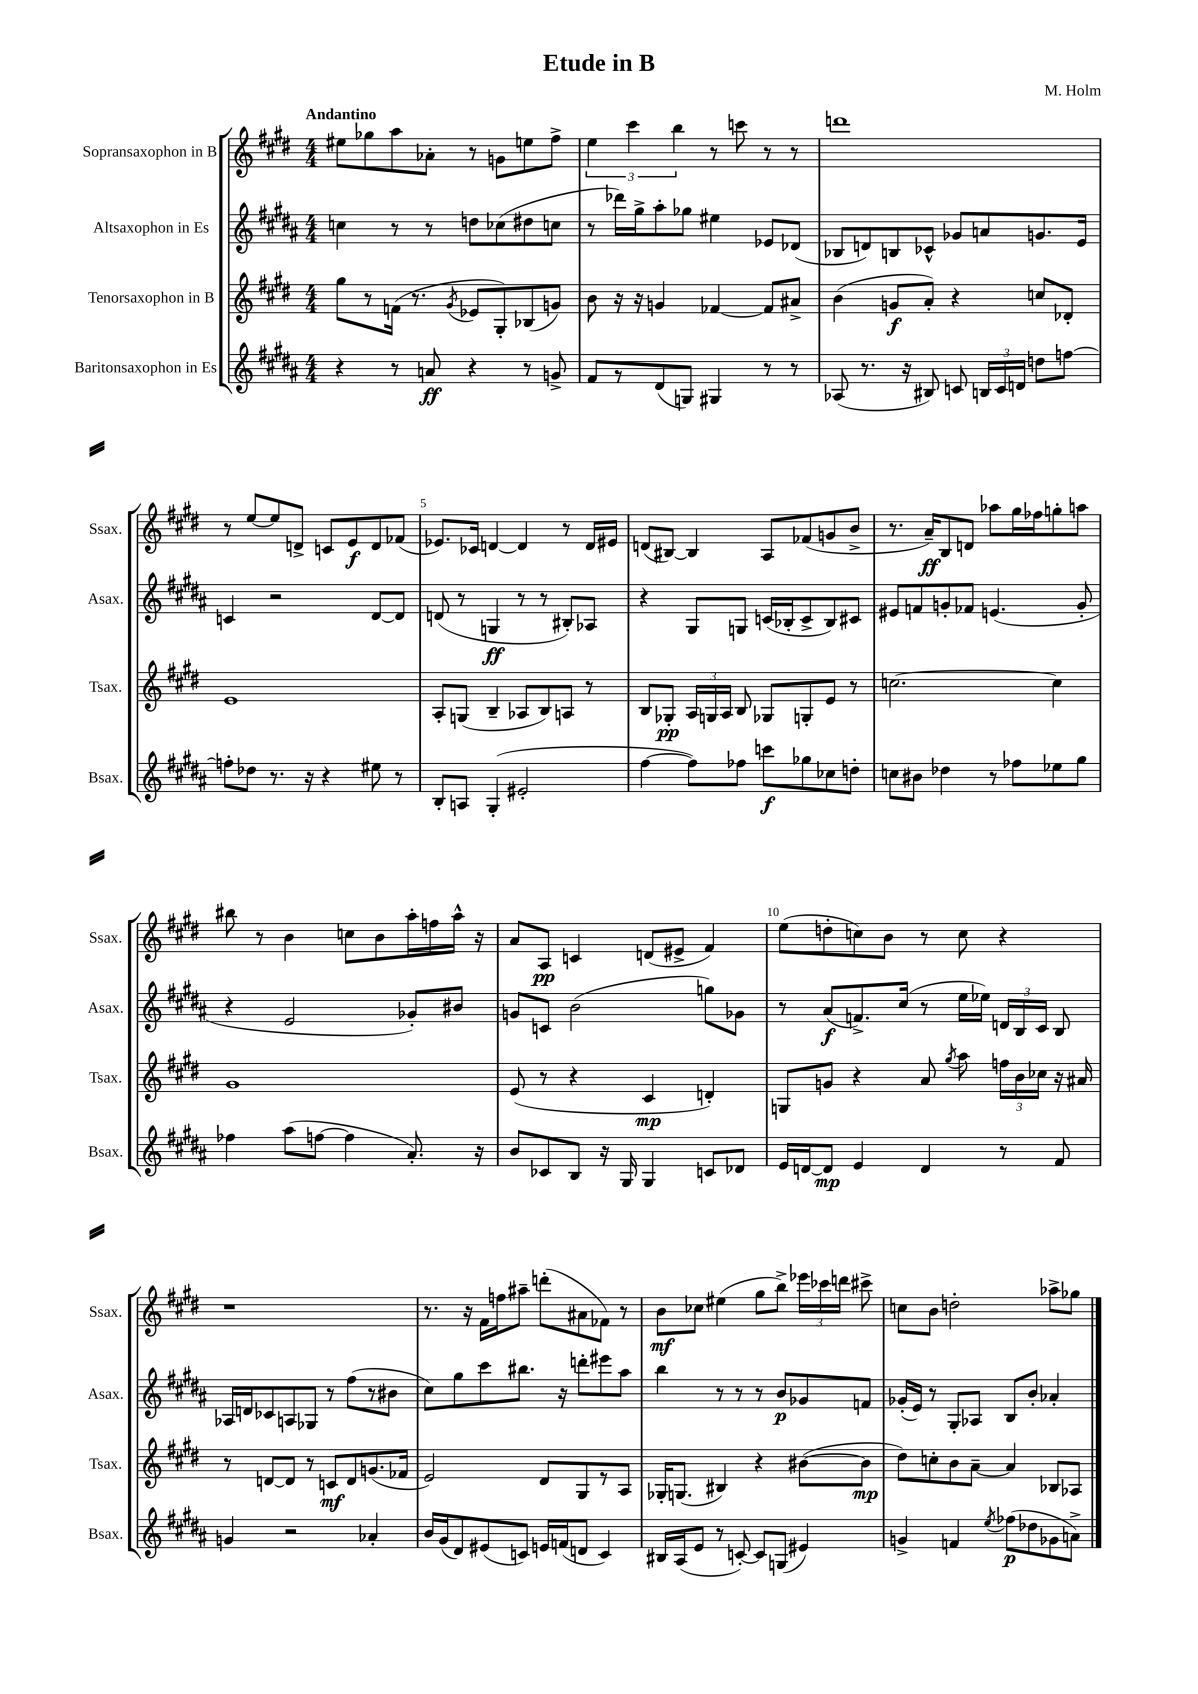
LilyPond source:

\header { title = "Etude in B" composer = "M. Holm" }
<<
\new StaffGroup <<
\new Staff = "s0" \with { instrumentName = "Sopransaxophon in B" shortInstrumentName = "Ssax." } {
    \clef treble \key e \major \numericTimeSignature \time 4/4 \tempo "Andantino"
    \autoBeamOff eis''8[ ges''8 a''8 aes'8]-. r8 g'8[ e''8 fis''8]-> |
    \tuplet 3/2 { e''4 cis'''4 b''4 } r8 c'''8 r8 r8 |
    d'''1 |
    r8 e''8[~ e''8 d'8]-> c'8[ e'8\f d'8 fes'8]( |
    ees'8.[) ces'16] d'4~ d'4 r8 d'16[ eis'16] |
    d'8[( bis8]~) bis4 a8[ fes'8( g'8 b'8]-> |
    r8. a'16[--\ff) b8 d'8] aes''8[ gis''16 fes''16 g''8-. a''8] |
    bis''8 r8 b'4 c''8[ b'8 a''16-. f''16 a''16]-^ r16 |
    a'8[ a8]\pp c'4 d'8[( eis'8]-> fis'4) |
    e''8[( d''8-. c''8) b'8] r8 c''8 r4 |
    r1 |
    r8. r16 fis'16[ f''16 ais''8]-- d'''8[-.( ais'8 fes'8]) r8 |
    b'8[\mf ces''8] eis''4( gis''8[ b''8]->) \tuplet 3/2 { ees'''16[ ces'''16 d'''16] } cis'''8-> |
    c''8[ b'8] d''2-. aes''8[-> ges''8] \bar "|." |
}
\new Staff = "s1" \with { instrumentName = "Altsaxophon in Es" shortInstrumentName = "Asax." } {
    \clef treble \key b \major \numericTimeSignature \time 4/4
    \autoBeamOff c''4 r8 r8 d''8[ ces''8( dis''8 c''8] |
    r8 des'''16[) gis''16-> ais''8-. ges''8] eis''4 ees'8[ des'8]( |
    bes8[ d'8) b8 ces'8]-^ ges'8[ a'8 g'8. e'16] |
    c'4 r2 dis'8[~ dis'8] |
    d'8( r8 g4\ff r8 r8 bis8[-.) aes8] |
    r4 gis8[ g8] c'16[( bes16-. c'8-> bes8) cis'8] |
    eis'8[ f'8 g'8-. fes'8] e'4.( g'8-. |
    r4 e'2 ges'8[-.) bis'8] |
    g'8[ c'8] b'2( g''8[) ges'8] |
    r8 ais'8[\f( f'8.->) cis''16]( r8 e''16[ ees''16]) \tuplet 3/2 { d'16[ b16 cis'16] } b8 |
    aes16[ d'16 ces'8 a8 ges8] r8 fis''8[( r8 bis'8] |
    cis''8[) gis''8 cis'''8 bis''8.] r16 d'''8[-. eis'''8 ais''8] |
    b''4 r8 r8 r8 b'8[\p ges'8 f'8] |
    ges'16[-.( e'16]) r8 gis8[-. aes8] b8[ b'8]-. aes'4-. \bar "|." |
}
\new Staff = "s2" \with { instrumentName = "Tenorsaxophon in B" shortInstrumentName = "Tsax." } {
    \clef treble \key e \major \numericTimeSignature \time 4/4
    \autoBeamOff gis''8[ r8 f'16]( r8. \acciaccatura { gis'8 } ees'8[ gis8-.) bes8( g'8]) |
    b'8 r16 r16 g'4 fes'4~ fes'8[ ais'8]-> |
    b'4( g'8[\f a'8]-.) r4 c''8[ des'8]-. |
    e'1 |
    a8[-. g8]( b4-- aes8[ b8) a8] r8 |
    b8[ ges8]-.\pp \tuplet 3/2 { a16[ g16 a16] } b8 ges8[ g8-. e'8] r8 |
    c''2.~ c''4 |
    gis'1 |
    e'8( r8 r4 cis'4\mp d'4-.) |
    g8[ g'8] r4 a'8 \acciaccatura { gis''8 } a''8 \tuplet 3/2 { f''16[ b'16 ces''16] } r16 ais'16 |
    r8 d'8[~ d'8] r8 c'8[\mf d'8 g'8.( fes'16] |
    e'2) dis'8[ gis8 r8 a8] |
    ges16[-. g8.]( bis4) r4 bis'8[~( bis'8]\mp |
    dis''8[) c''8-. b'8 a'8]~-- a'4 bes8[ aes8] \bar "|." |
}
\new Staff = "s3" \with { instrumentName = "Baritonsaxophon in Es" shortInstrumentName = "Bsax." } {
    \clef treble \key b \major \numericTimeSignature \time 4/4
    \autoBeamOff r4 r8 a'8\ff r4 r8 g'8-> |
    fis'8[ r8 dis'8( g8]) gis4 r8 r8 |
    aes8( r8. r16 bis8) c'8 \tuplet 3/2 { b16[ c'16 d'16] } d''8[ f''8]~ |
    f''8[-. des''8] r8. r16 r4 eis''8 r8 |
    b8[-. a8] gis4-.( eis'2-. |
    fis''4~ fis''8[) fes''8] c'''8[\f ges''8 ces''8 d''8]-. |
    c''8[ bis'8] des''4 r8 fes''8[ ees''8 gis''8] |
    fes''4 ais''8[( f''8]~ f''4 ais'8.-.) r16 |
    b'8[ ces'8 b8] r16 gis16 gis4 c'8[ des'8] |
    e'16[ d'16~ d'8]\mp e'4 d'4 r8 fis'8 |
    g'4 r2 aes'4-. |
    b'16[ gis'16( dis'8) eis'8( c'8]) e'16[ f'16( d'8] c'4) |
    bis16[ ais16( e'8] r8 c'8~-.) c'8[ g8]( eis'4) |
    g'4-> f'4 \acciaccatura { e''8 } fes''8[\p( des''8 ges'8 a'8]->) \bar "|." |
}
>>
>>
\layout { \context { \Score \override BarNumber.break-visibility = ##(#f #t #t) barNumberVisibility = #(every-nth-bar-number-visible 5) } }
